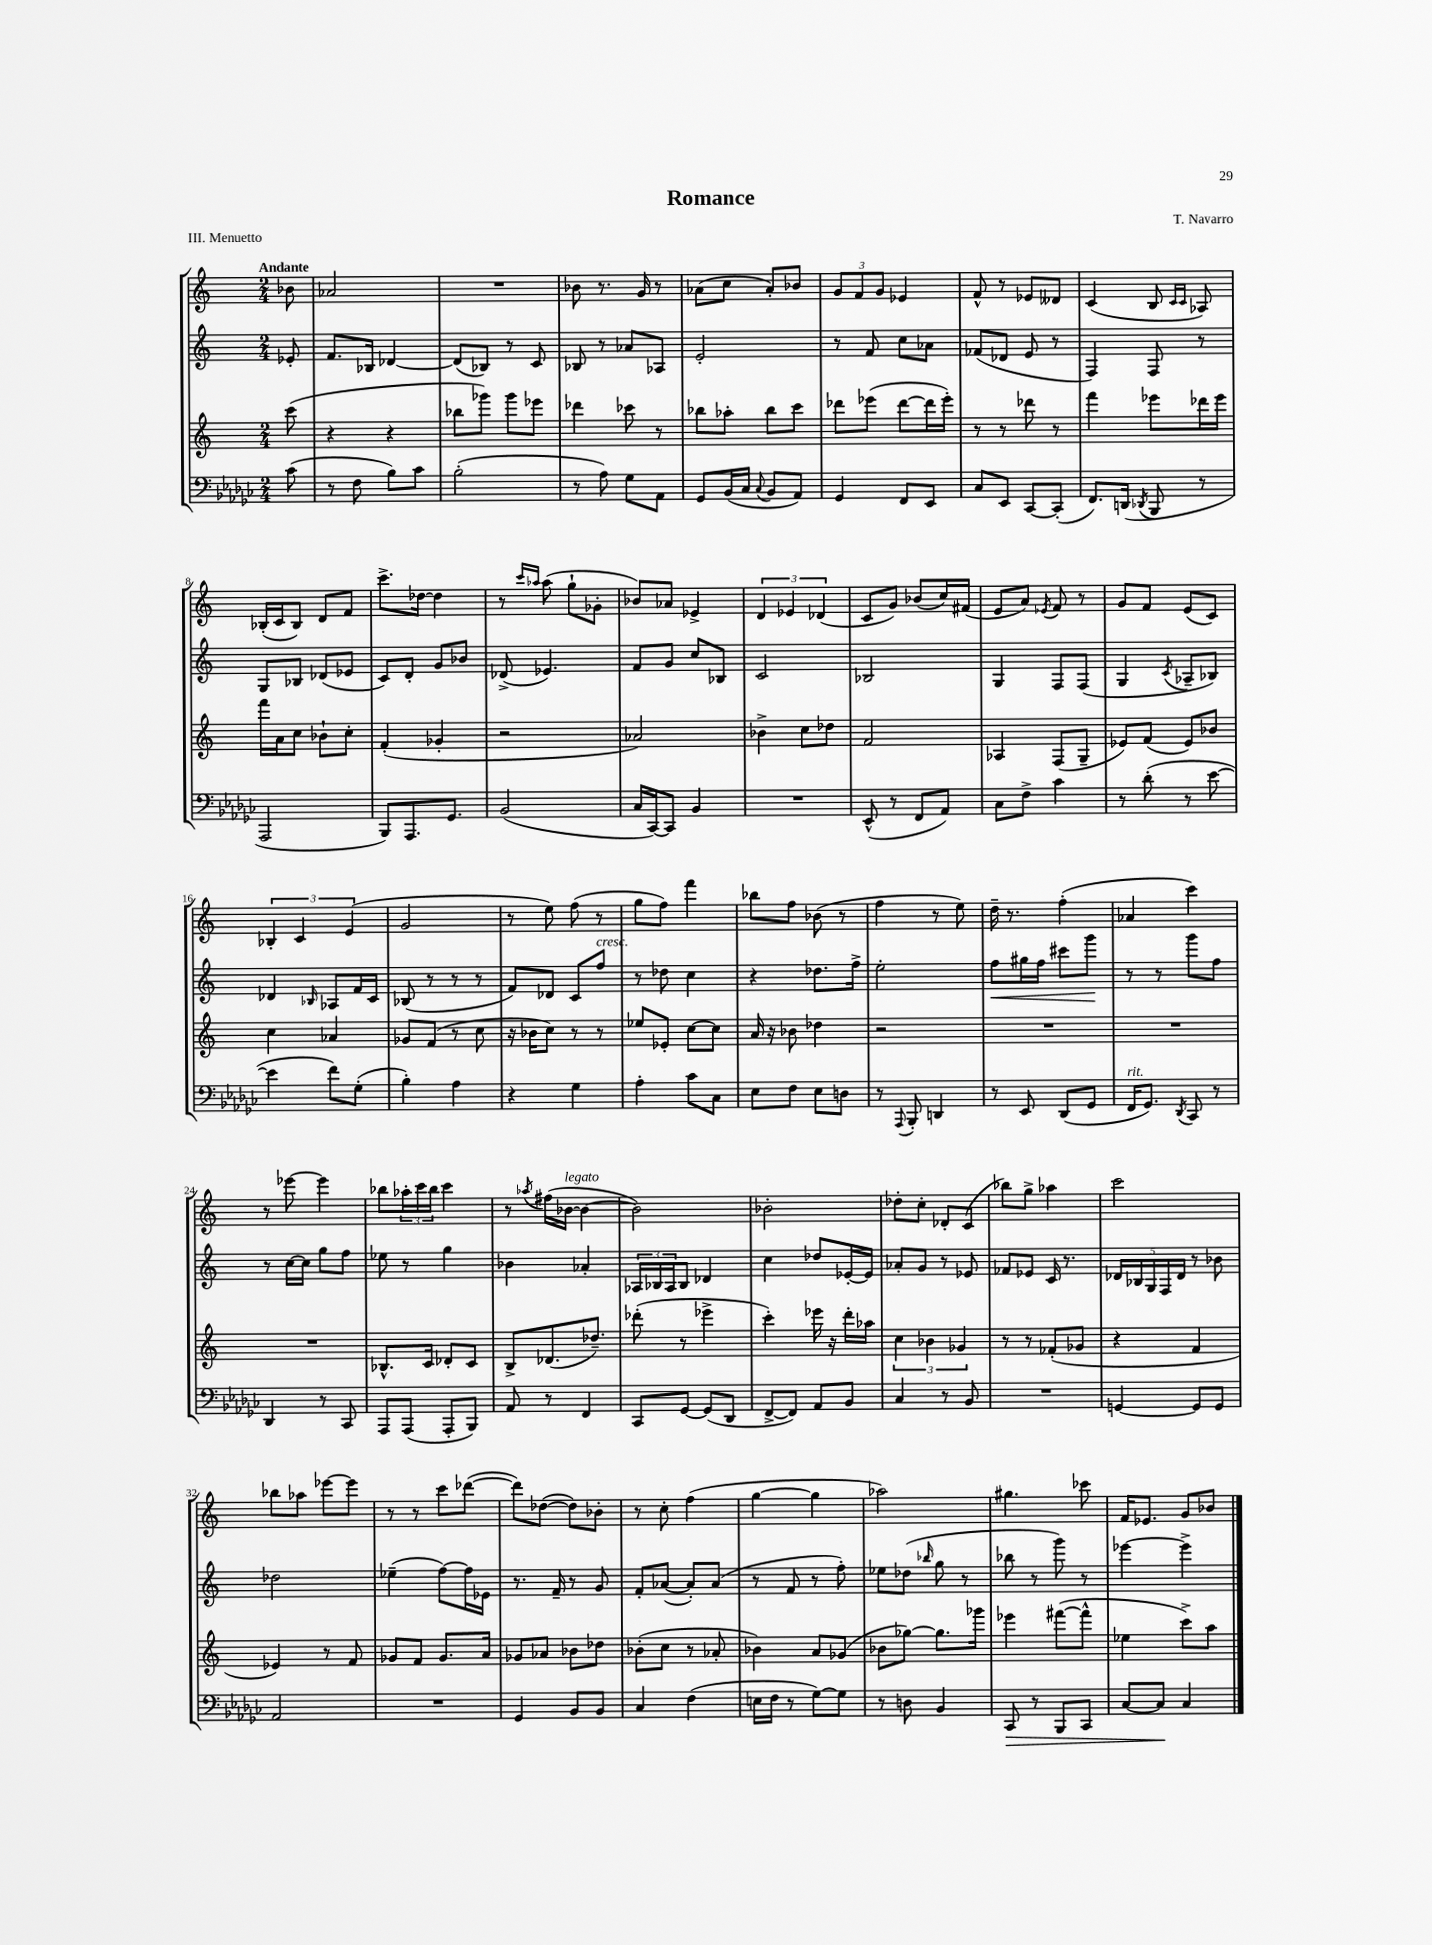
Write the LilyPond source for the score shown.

\header { title = "Romance" composer = "T. Navarro" piece = "III. Menuetto" }
<<
\new StaffGroup <<
\new Staff = "s0" {
    \clef treble \key c \major \numericTimeSignature \time 2/4 \partial 8 \tempo "Andante"
    bes'8 |
    aes'2 |
    R2 |
    bes'8 r8. g'16 r8 |
    aes'8( c''8 aes'8-.) bes'8 |
    \tuplet 3/2 { g'8 f'8 g'8 } ees'4 |
    f'8-^ r8 ees'8 deses'8 |
    c'4( b8 \grace { c'16 c'16 } aes8) |
    bes16-.( c'16 bes8) d'8 f'8 |
    c'''8.-> des''16~ des''4 |
    r8 \grace { c'''16 aes''16 } aes''8( g''8-! ges'8-. |
    bes'8) aes'8 ees'4-> |
    \tuplet 3/2 { d'4 ees'4 des'4( } |
    c'8 g'8) bes'8( c''16) fis'16( |
    e'8 a'8) \acciaccatura { ees'8 } f'8 r8 |
    g'8 f'8 e'8( c'8) |
    \tuplet 3/2 { bes4-. c'4 e'4( } |
    g'2 |
    r8 e''8) f''8( r8 |
    g''8 f''8) f'''4 |
    bes''8 f''8 bes'8( r8 |
    f''4 r8 e''8) |
    d''16-- r8. f''4-.( |
    aes'4 c'''4) |
    r8 ees'''8~ ees'''4 |
    bes''8 \tuplet 3/2 { aes''16-. c'''16 bes''16 } c'''4 |
    r8 \acciaccatura { aes''8 } fis''16( bes'16~^\markup { \italic "legato" } bes'4~ |
    bes'2) |
    bes'2-. |
    des''8-. c''8-. des'8-. c'8( |
    bes''8) g''8-> aes''4 |
    c'''2 |
    bes''8 aes''8 ees'''8~ ees'''8 |
    r8 r8 c'''8 des'''8~( |
    des'''8) des''8~( des''8) bes'8-. |
    r8 c''8-. f''4( |
    g''4~ g''4 |
    aes''2) |
    gis''4. ces'''8 |
    f'16 ees'8. g'8 bes'8 \bar "|." |
}
\new Staff = "s1" {
    \clef treble \key c \major \numericTimeSignature \time 2/4 \partial 8
    ees'8-. |
    f'8. bes16 des'4~ |
    des'8( bes8) r8 c'8 |
    bes8 r8 aes'8 aes8 |
    e'2-. |
    r8 f'8 c''8 aes'8 |
    fes'8( des'8 e'8 r8 |
    f4) f8 r8 |
    g8 bes8 des'8( ees'8 |
    c'8) d'8-. g'8 bes'8 |
    des'8->( ees'4.) |
    f'8 g'8 c''8 bes8 |
    c'2 |
    bes2 |
    g4 f8 f8( |
    g4 \acciaccatura { c'8 } aes8-- bes8) |
    des'4 \grace { bes16 } aes8 f'16 c'16 |
    bes8( r8 r8 r8 |
    f'8) des'8 c'8 f''8^\markup { \italic "cresc." } |
    r8 des''8 c''4 |
    r4 des''8. f''16-> |
    e''2-. |
    f''8\< gis''16 f''16 cis'''8 g'''8\! |
    r8 r8 g'''8 f''8 |
    r8 c''16~ c''16 g''8 f''8 |
    ees''8 r8 g''4 |
    bes'4 aes'4-. |
    \tuplet 3/2 { aes16 bes16 aes16 } bes8 des'4 |
    c''4 des''8 ees'16~-. ees'16 |
    aes'8-. g'8 r8 ees'8 |
    fes'8 ees'8 c'16 r8. |
    \tuplet 5/4 { des'16 bes16 g16 f16 des'16 } r8 bes'8 |
    des''2 |
    ees''4--( f''8~) f''16 ees'16 |
    r8. f'16-- r8 g'8 |
    f'8-. aes'8~( aes'8-.) aes'8( |
    r8 f'8 r8 f''8-.) |
    ees''8 des''8( \grace { bes''16 } g''8 r8 |
    bes''8 r8 g'''8) r8 |
    ees'''4~ ees'''4-> \bar "|." |
}
\new Staff = "s2" {
    \clef treble \key c \major \numericTimeSignature \time 2/4 \partial 8
    c'''8( |
    r4 r4 |
    bes''8 ges'''8) ges'''8 ees'''8 |
    des'''4 ces'''8 r8 |
    bes''8 aes''8-. bes''8 c'''8 |
    des'''8 ees'''8( des'''8~ des'''16 ees'''16-.) |
    r8 r8 des'''8 r8 |
    f'''4 ees'''8 des'''16 ees'''16 |
    f'''16 a'16 c''8 bes'8-! c''8-. |
    f'4-.( ges'4-. |
    r2 |
    aes'2) |
    bes'4-> c''8 des''8 |
    f'2 |
    aes4 f8( g8-- |
    ees'8) f'8( ees'8) bes'8 |
    c''4 aes'4 |
    ges'8 f'8( r8 c''8 |
    r16 bes'16 c''8) r8 r8 |
    ees''8 ees'8-. c''8~ c''8 |
    a'16 r16 bes'8 des''4 |
    r2 |
    R2 |
    R2 |
    R2 |
    bes8.-^ c'16 des'8-. c'8 |
    b8-> des'8.( des''8.--) |
    des'''8-.( r8 ees'''4-> |
    c'''4-.) ees'''16 r16 d'''16-. aes''16 |
    \tuplet 3/2 { c''4 bes'4 ges'4 } |
    r8 r8 fes'8-.( ges'8 |
    r4 f'4 |
    ees'4) r8 f'8 |
    ges'8 f'8 ges'8. a'16 |
    ges'8 aes'8 bes'8 des''8 |
    bes'8-.( c''8 r8 aes'8-. |
    bes'4) a'8 ges'8( |
    bes'8 ges''8~) ges''8. ges'''16 |
    ees'''4 fis'''8~( fis'''8-^ |
    ees''4 c'''8->) a''8 \bar "|." |
}
\new Staff = "s3" {
    \clef bass \key ges \major \numericTimeSignature \time 2/4 \partial 8
    ces'8( |
    r8 f8 bes8) ces'8 |
    bes2-.( |
    r8 aes8) ges8 aes,8 |
    ges,8 bes,16( ces16 \appoggiatura { ces8 } bes,8 aes,8) |
    ges,4 f,8 ees,8 |
    ces8 ees,8 ces,8~ ces,8-.( |
    f,8.) d,16( \acciaccatura { des,8 } bes,,8 r8 |
    aes,,2 |
    bes,,8) aes,,8. ges,8. |
    bes,2( |
    ces16 ces,16~) ces,8 bes,4 |
    R2 |
    ees,8-^( r8 f,8 aes,8) |
    ces8 f8-> ces'4 |
    r8 des'8-.( r8 ees'8~ |
    ees'4 f'8) ges8-.( |
    bes4-.) aes4 |
    r4 ges4 |
    aes4-. ces'8 ces8 |
    ees8 f8 ees8 d8 |
    r8 \appoggiatura { aes,,8 } bes,,8-. d,4 |
    r8 ees,8 des,8( ges,8 |
    f,16^\markup { \italic "rit." } ges,8.) \acciaccatura { des,8 } ces,8 r8 |
    des,4 r8 ces,8 |
    aes,,8 aes,,8( aes,,8-. bes,,8) |
    aes,8 r8 f,4 |
    ces,8 ges,8~ ges,8( des,8 |
    f,8~-> f,8) aes,8 bes,8 |
    ces4 r8 bes,8 |
    R2 |
    g,4~ g,8 g,8 |
    aes,2 |
    R2 |
    ges,4 bes,8 bes,8 |
    ces4 f4( |
    e16 f16 r8 ges8~) ges8 |
    r8 d8 bes,4 |
    ces,8\> r8 bes,,8 ces,8 |
    ces8~ ces8\! ces4 \bar "|." |
}
>>
>>
